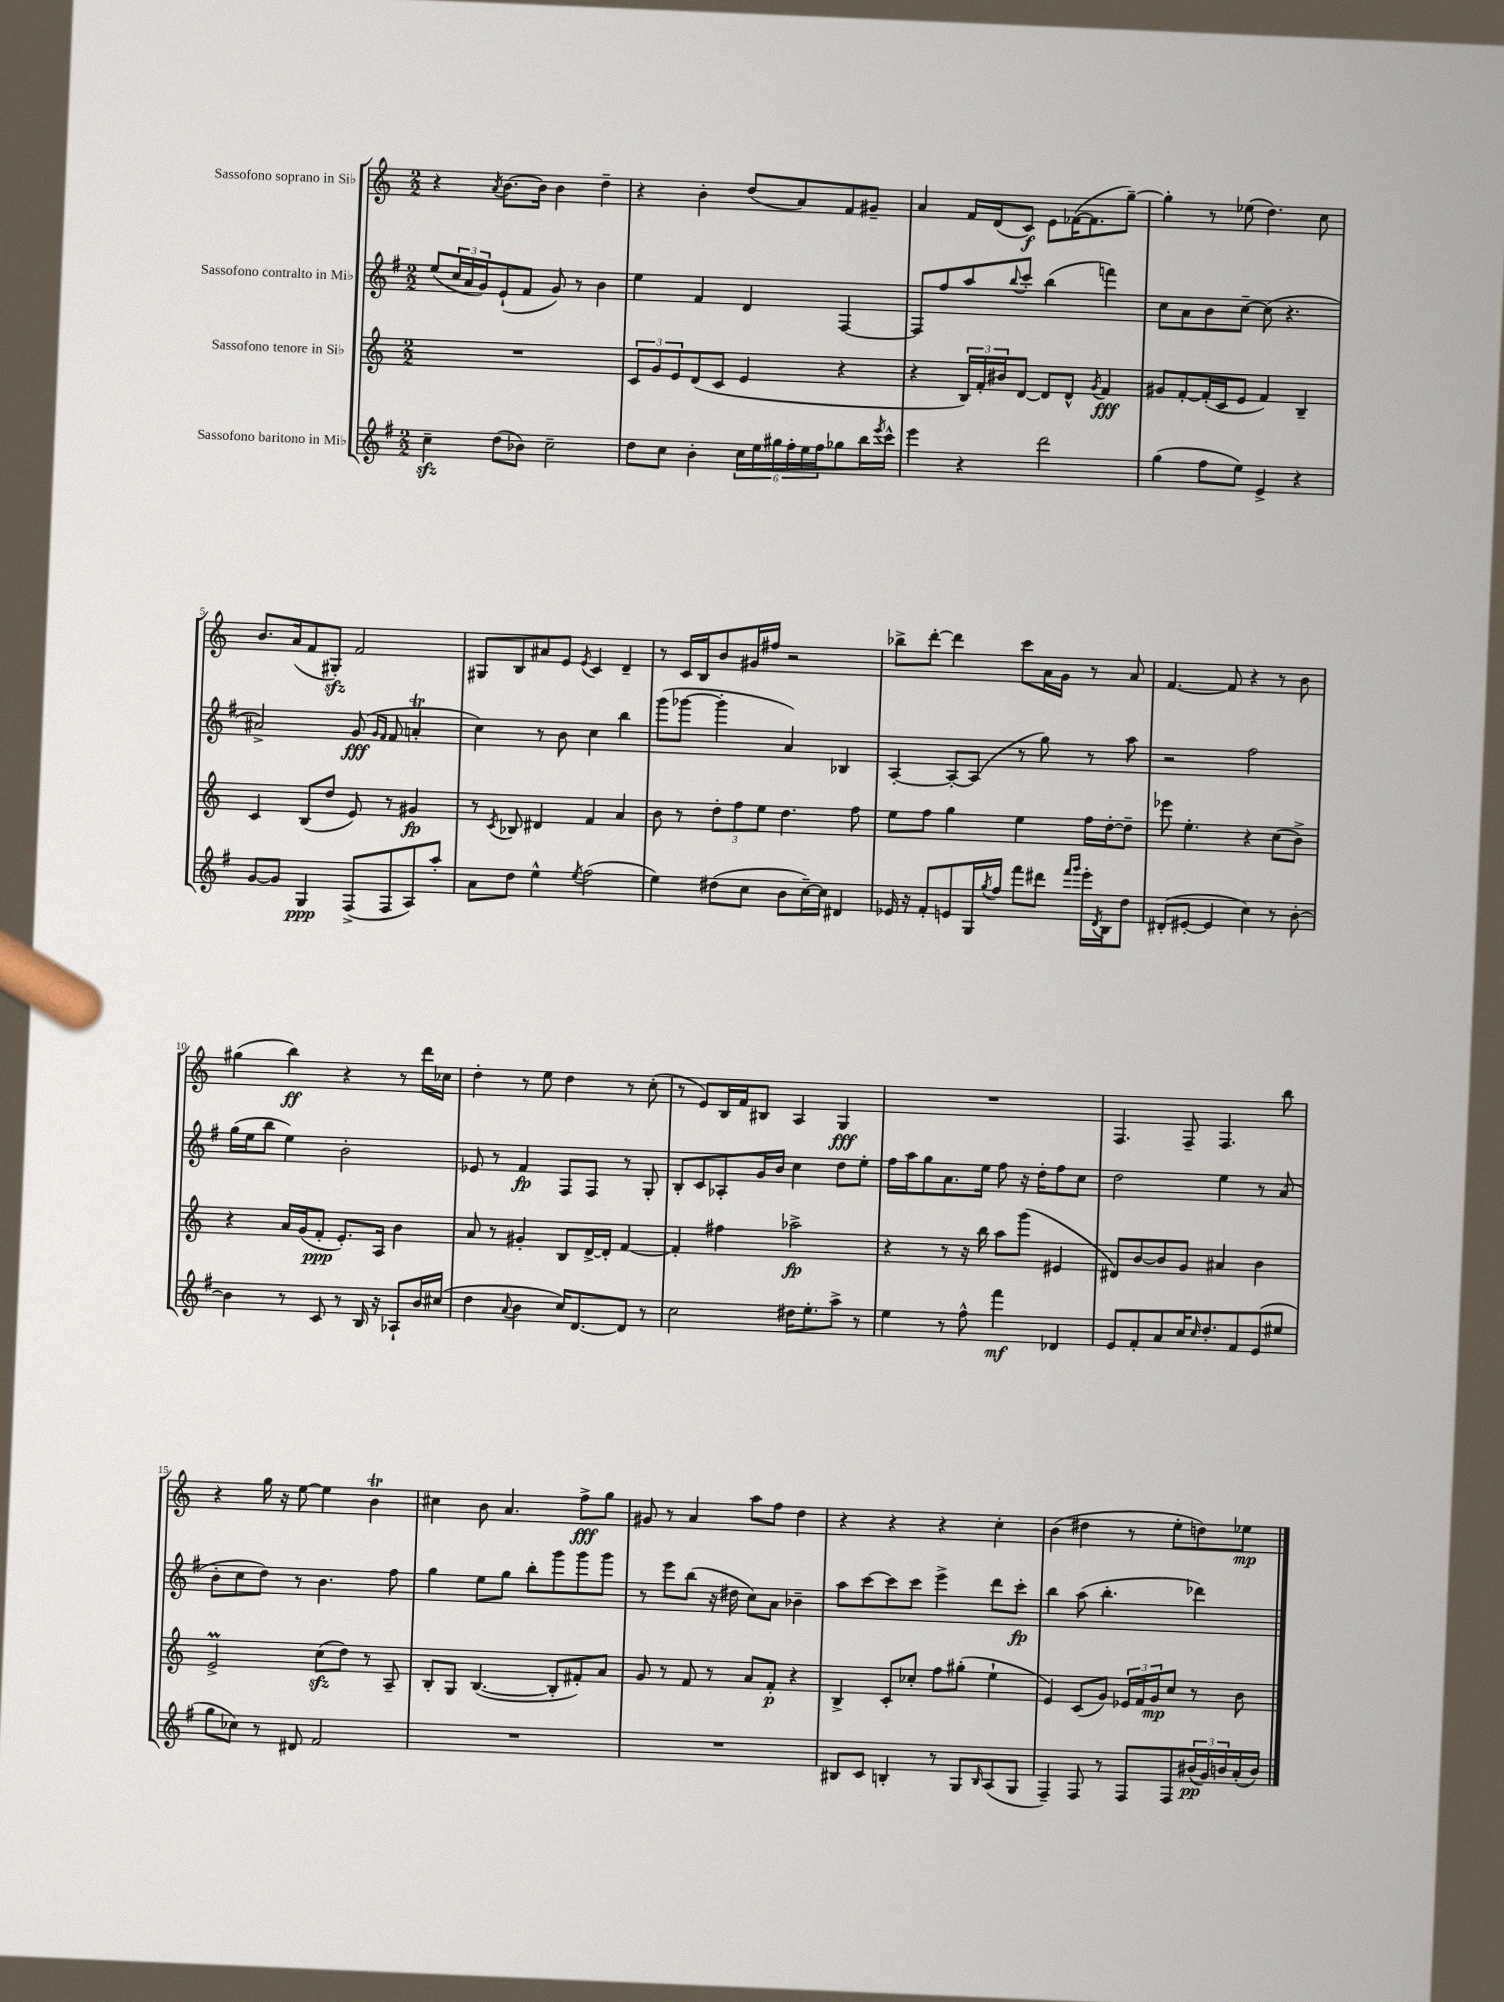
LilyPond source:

<<
\new StaffGroup <<
\new Staff = "s0" \with { instrumentName = "Sassofono soprano in Sib" } {
    \clef treble \key c \major \numericTimeSignature \time 2/2
    r4 \acciaccatura { a'8 } b'8.~ b'16 b'4 d''4-- |
    r4 b'4-. d''8( a'8) f'8 gis'8-- |
    a'4 f'16 d'16( c'8\f) e'8 fes'16~( fes'8. g''8~--) |
    g''4-. r8 ees''8( d''4.) c''8 |
    b'8. a'16( f'8 gis8-.\sfz) f'2 |
    gis8 b8 ais'8 e'8 \acciaccatura { e'8 } c'4 d'4-- |
    r8 c'16 b16 b'8 gis'16 fis''16 r2 |
    bes''8-> d'''8~-. d'''4 c'''8 a'16 g'16 r8 a'8 |
    f'4.~ f'8 r4 r8 b'8 |
    gis''4( b''4\ff) r4 r8 d'''16 ces''16 |
    d''4-. r8 e''8 d''4 r8 c''8-.( |
    r8 e'8) b16 f'16 bis8 a4 g4\fff |
    R1 |
    f4. f8-- f4. b''8 |
    r4 g''16 r16 e''8~ e''4 b'4\trill |
    cis''4 b'8 a'4. f''8->\fff g''8 |
    gis'8 r8 a'4 a''8 f''8 d''4 |
    r4 r4 r4 c''4-. |
    b'4( dis''4 r8 e''8-. d''8) ees''8\mp \bar "|." |
}
\new Staff = "s1" \with { instrumentName = "Sassofono contralto in Mib" } {
    \clef treble \key g \major \numericTimeSignature \time 2/2
    e''8( \tuplet 3/2 { c''16 a'16 g'16) } e'8-!( fis'8 g'8) r8 b'4 |
    e''4 fis'4 d'4 fis4~ |
    fis8 fis''8 a''8 \appoggiatura { b''8 } c'''8-. b''4( f'''4) |
    c''8 a'8 b'8 c''8~-- c''8( r4. |
    ais'2->) g'8\fff( \grace { g'16 fis'16 } fis'8 a'4-.\trill |
    c''4) r8 b'8 c''4 b''4 |
    g'''8( ges'''8~ ges'''4-. a'4) bes4 |
    a4~-. a8~-. a8( r8 g''8) r8 a''8 |
    r2 fis''2 |
    g''16( e''16 b''8 e''4) b'2-. |
    ees'8 r8 fis'4\fp fis8 fis8 r8 g8-. |
    b8-. c'8 aes8-. g'16 b'16 c''4 d''8 e''8-. |
    fis''16 a''16 g''8 a'8. e''16 fis''8 r16 d''16-. fis''8 c''8 |
    d''2 e''4 r8 a'8( |
    b'8-. c''8 d''8) r8 b'4. fis''8 |
    g''4 e''8 g''8 b''8-. g'''8 g'''8 g'''8 |
    r8 e'''8 b''8( r16 dis''16 c''8) a'8 bes'4-- |
    a''8 c'''8~ c'''8 c'''8 e'''4-> d'''8 c'''8-.\fp |
    b''4 a''8( b''4.-. des'''4) \bar "|." |
}
\new Staff = "s2" \with { instrumentName = "Sassofono tenore in Sib" } {
    \clef treble \key c \major \numericTimeSignature \time 2/2
    R1 |
    \tuplet 3/2 { c'8 g'8 e'8 } d'8( c'8 e'4 r4 |
    r4 \tuplet 3/2 { b16) f'16-. bis'16 } d'8~ d'8 d'8-^ \acciaccatura { g'8 } f'4\fff |
    gis'8 f'8~-. f'16-.( c'16 e'8 f'4) b4-- |
    c'4 b8( d''8 e'8) r8 gis'4\fp |
    r8 \acciaccatura { c'8 } bes8 dis'4 f'4 a'4 |
    b'8 r8 \tuplet 3/2 { d''8-. f''8 e''8 } d''4. f''8 |
    e''8 f''8 g''4 e''4 f''16 d''16~-. d''8-- |
    ees'''8 e''4.-. r4 c''8( b'8->) |
    r4 a'16 g'16( f'8-.\ppp e'8.-.) a16 b'4 |
    a'8 r8 gis'4-. b8 d'16~-> d'16-. f'4~ |
    f'4-. fis''4 aes''2->\fp |
    r4 r8 r16 b''16 a''8 g'''8( eis'4 |
    dis'8) b'8~ b'8 g'8 ais'4 b'4 |
    e'2->\prall c''8\sfz( d''8) r8 a8-- |
    b8-. g8 b4.~( b8-. fis'8-.) a'8 |
    g'8 r8 f'8 r8 a'8 f'8-.\p r4 |
    b4-> c'8-. ces''8-. f''8 gis''8-.( e''4-! |
    e'4) c'8( g'8) \tuplet 3/2 { ees'16 f'16 g'16\mp } c''8 r8 b'8 \bar "|." |
}
\new Staff = "s3" \with { instrumentName = "Sassofono baritono in Mib" } {
    \clef treble \key g \major \numericTimeSignature \time 2/2
    c''4--\sfz d''8( bes'8) c''2-- |
    d''8 c''8 b'4-. \tuplet 6/4 { c''16 e''16 gis''16 fis''16-. e''16 fis''16 } ges''8 b''16 \acciaccatura { e'''8 } c'''16-^ |
    e'''4 r4 d'''2 |
    g''4( fis''8 e''8) e'4-> r4 |
    g'8~ g'8 g4\ppp fis8->( fis8 a8) a''8-. |
    a'8 d''8 e''4-^ \acciaccatura { e''8 } fis''2( |
    e''4) dis''8( c''8 b'8 c''16~--) c''16 dis'4 |
    ees'16 r16 fis'8-. e'8 g16 \acciaccatura { g''8 } fis''16 fis'''8 dis'''8 \grace { fis'''16 g'''16 } e'''16-. \acciaccatura { d'8 } b16 d''8 |
    dis'8-.( eis'8~-. eis'4 c''4) r8 b'8~-. |
    b'4 r8 c'8 r8 b16 r16 aes8-! b'16 cis''16( |
    d''4 \appoggiatura { a'8 } b'4 c''16) d'8.~ d'8 r8 |
    c''2 dis''16 e''8.-. a''8-> r8 |
    e''4 r8 fis''8-^ fis'''4\mf des'4 |
    e'8 fis'8-. a'8 c''16 \grace { c''16 } d''8.-. fis'8 e'8( eis''8 |
    g''8 ces''8) r8 dis'8 fis'2 |
    R1 |
    R1 |
    bis8 c'8 b4-. r8 g8 \grace { b16 } a8( g8 |
    fis4--) fis8 r8 fis8 fis8 \tuplet 3/2 { bis'16\pp( g'16) b'16 } a'16-.( b'16) \bar "|." |
}
>>
>>
